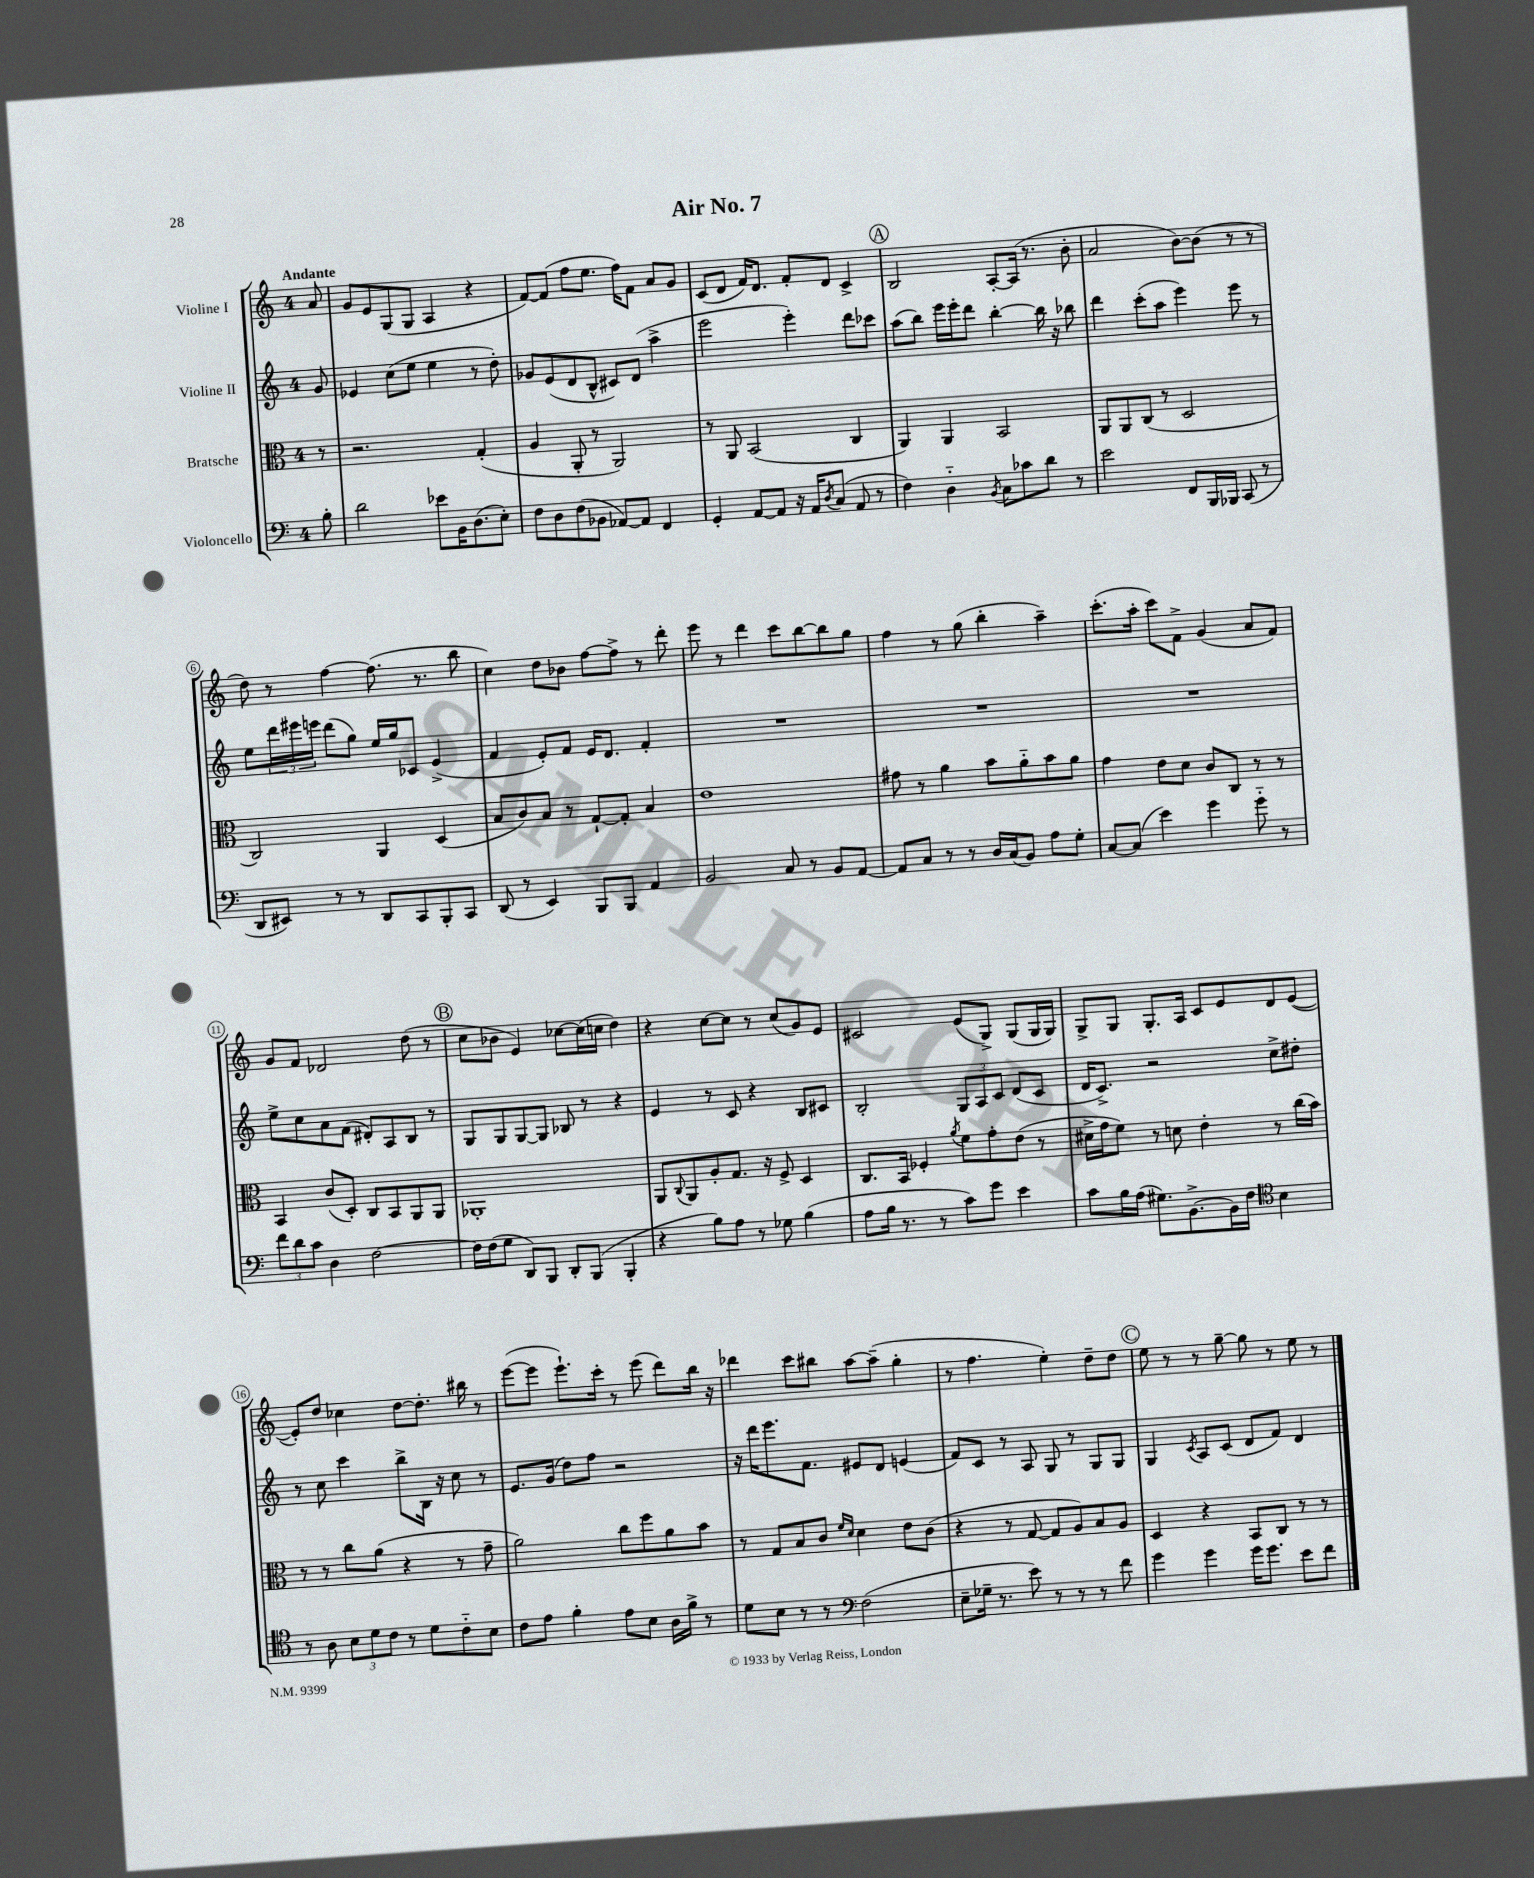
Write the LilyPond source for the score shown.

\header { title = "Air No. 7" }
<<
\new StaffGroup <<
\new Staff = "s0" \with { instrumentName = "Violine I" } {
    \clef treble \key c \major \once \override Staff.TimeSignature.style = #'single-digit \time 4/4 \partial 8 \tempo "Andante"
    a'8 |
    g'8 e'8 g8( g8 a4 r4 |
    f'8~) f'8( f''8 e''8. f''16) f'8 a'8 g'8 |
    c'8( d'8 f'16) d'8. f'8-. d'8 c'4-> |
    \mark \markup { \circle "A" } b2 a8~-. a16( r8. b'8-. |
    a'2 b'8~) b'8( r8 r8 |
    d''8) r8 f''4~ f''8.( r8. b''8 |
    c''4) d''8 bes'8 f''8~ f''8-> r8 d'''8-. |
    e'''8 r8 d'''4 c'''8 b''8~ b''8 g''8 |
    f''4 r8 g''8( b''4-. a''4--) |
    c'''8.-.( a''16-. c'''8) f'8-> g'4( a'8 f'8) |
    g'8 f'8 des'2 d''8( r8 |
    \mark \markup { \circle "B" } c''8 bes'8 e'4) ces''8~ ces''16( c''16 d''4) |
    r4 c''8~ c''8 r8 c''8( g'8) e'8 |
    cis'2 e'8( g8->) g8( g16 g16) |
    g8-> g8 g8.-. a16 c'8 e'8 d'8 e'8~( |
    e'8-.) d''8 ces''4 d''8~ d''8.-. bis''16 r8 |
    e'''8~( e'''8 e'''8.-!) c'''16-. r8 e'''8( d'''8) b''16 r16 |
    des'''4 c'''8 bis''8 a''8~ a''8--( g''4-. |
    r8 f''4. e''4-.) d''8-- d''8 |
    \mark \markup { \circle "C" } e''8 r8 r8 g''8~-- g''8 r8 e''8 r8 \bar "|." |
}
\new Staff = "s1" \with { instrumentName = "Violine II" } {
    \clef treble \key c \major \once \override Staff.TimeSignature.style = #'single-digit \time 4/4 \partial 8
    g'8 |
    ees'4 c''8( e''8 e''4 r8 d''8-.) |
    ges'8 e'8( d'8 b8-^ cis'8) d'8( a''4-> |
    e'''2 e'''4-.) d'''8 ces'''8 |
    \mark \markup { \circle "A" } a''8( b''8) e'''16 e'''16-. d'''8 b''4~-. b''16 r16 bes''8 |
    d'''4 c'''8-.( a''8 e'''4) e'''8 r8 |
    e''8 \tuplet 3/2 { d'''16 eis'''16 e'''16 } d'''8( g''8) e''16 g''16 ces'8 e'4->( |
    f'4 e'8-.) f'8 e'16 d'8. f'4-. |
    R1 |
    R1 |
    R1 |
    e''8-> c''8 a'8 f'8( dis'8-.) a8 b8 r8 |
    \mark \markup { \circle "B" } g8 g8 g8~ g8 bes8 r8 r4 |
    e'4 r8 c'8 r4 b8 cis'8 |
    b2-. \tuplet 3/2 { g8 a8 c'8 } d'8( c'8 |
    d'16 c'8.->) r2 c''8-> dis''8-. |
    r8 c''8 c'''4 b''8-> b16 r16 c''8 r8 |
    e'8. g'16( d''8) f''8 r2 |
    r16 d'''16 e'''8. f'8. eis'8 d'8 e'4( |
    f'8) c'8 r8 a8 g8 r8 g8 g8 |
    \mark \markup { \circle "C" } g4 \acciaccatura { c'8 } a8 c'8( d'8 f'8) d'4 \bar "|." |
}
\new Staff = "s2" \with { instrumentName = "Bratsche" } {
    \clef alto \key c \major \once \override Staff.TimeSignature.style = #'single-digit \time 4/4 \partial 8
    r8 |
    r2. g4-.( |
    a4 a,8-. r8 a,2) |
    r8 a,8 b,2( c4 |
    \mark \markup { \circle "A" } a,4) a,4 b,2 |
    a,8 a,8 c8( r8 d2 |
    c2) a,4 d4( |
    b8 c'8) b8 r8 g8~-! g8-. b4 |
    e'1 |
    gis'8 r8 a'4 b'8 a'8-_ b'8 a'8 |
    g'4 e'8 d'8 c'8 c8 r8 r8 |
    b,4 c'8( d8-.) c8 b,8 a,8 a,8 |
    \mark \markup { \circle "B" } aes,1-. |
    a,8 \appoggiatura { c8 } a,8 a8-. g8. r16 f8-> d4 |
    c8. b,16 fes4-. \acciaccatura { a'8 } f'8 g'8-. e'8( r8 |
    dis'16-> g'16 f'8) r8 d'8 e'4-. r8 c''16( b'16) |
    r8 r8 c''8 a'8( r4 r8 g'8-- |
    a'2) c''8 f''8 a'8 b'8 |
    r8 g8 b8 c'8 \grace { f'16 d'16 } d'4 e'8 c'8( |
    r4 r8 g8~ g8 a8) b8 a8 |
    \mark \markup { \circle "C" } d4 r4 b,8 c8 r8 r8 \bar "|." |
}
\new Staff = "s3" \with { instrumentName = "Violoncello" } {
    \clef bass \key c \major \once \override Staff.TimeSignature.style = #'single-digit \time 4/4 \partial 8
    b8-. |
    d'2 ees'8 b,16 d8.( e8-.) |
    f8 d8 f8( bes,8 aes,8~) aes,8 f,4 |
    g,4-. a,8~ a,8 r16 a,16 \acciaccatura { d8 } c8( a,8 r8 |
    \mark \markup { \circle "A" } f4) d4-_ \acciaccatura { b,8 } c8 ces'8 d'8 r8 |
    e'2 f,8 b,,16 bes,,16 c,8( r8 |
    d,8 eis,8) r8 r8 d,8 c,8 b,,8-. c,8 |
    d,8( r8 e,4) b,,8 b,,8 a,4 |
    b,2 c8 r8 b,8 a,8~ |
    a,8 c8 r8 r8 d16 c16( b,8) a8 g8-. |
    c8~ c8( e'4) g'4 g'8-_ r8 |
    \tuplet 3/2 { f'8 d'8 c'8 } d4 f2~ |
    \mark \markup { \circle "B" } f16 f16( g8 d,8) b,,8 d,8-. b,,8( b,,4-. |
    r4 b8) a8 r8 ges8 b4( |
    a8 b16 r8. r8 c'8) g'8 e'4 |
    c'8 b16 a16( gis8.) b,8.~-> b,16 f16 \clef tenor b4 |
    r8 a8 \tuplet 3/2 { b8 d'8 c'8 } r8 d'8 c'8-_ b8 |
    c'8 e'8 f'4-. e'8 b8 a16 f'16-> r8 |
    d'8 b8 r8 r8 \clef bass f2( |
    e8-- ges16-- r8. e'8) r8 r8 r8 f'8 |
    \mark \markup { \circle "C" } g'4 g'4 g'16 g'8. e'8 f'8 \bar "|." |
}
>>
>>
\layout { \context { \Score \override BarNumber.stencil = #(make-stencil-circler 0.1 0.3 ly:text-interface::print) } }
